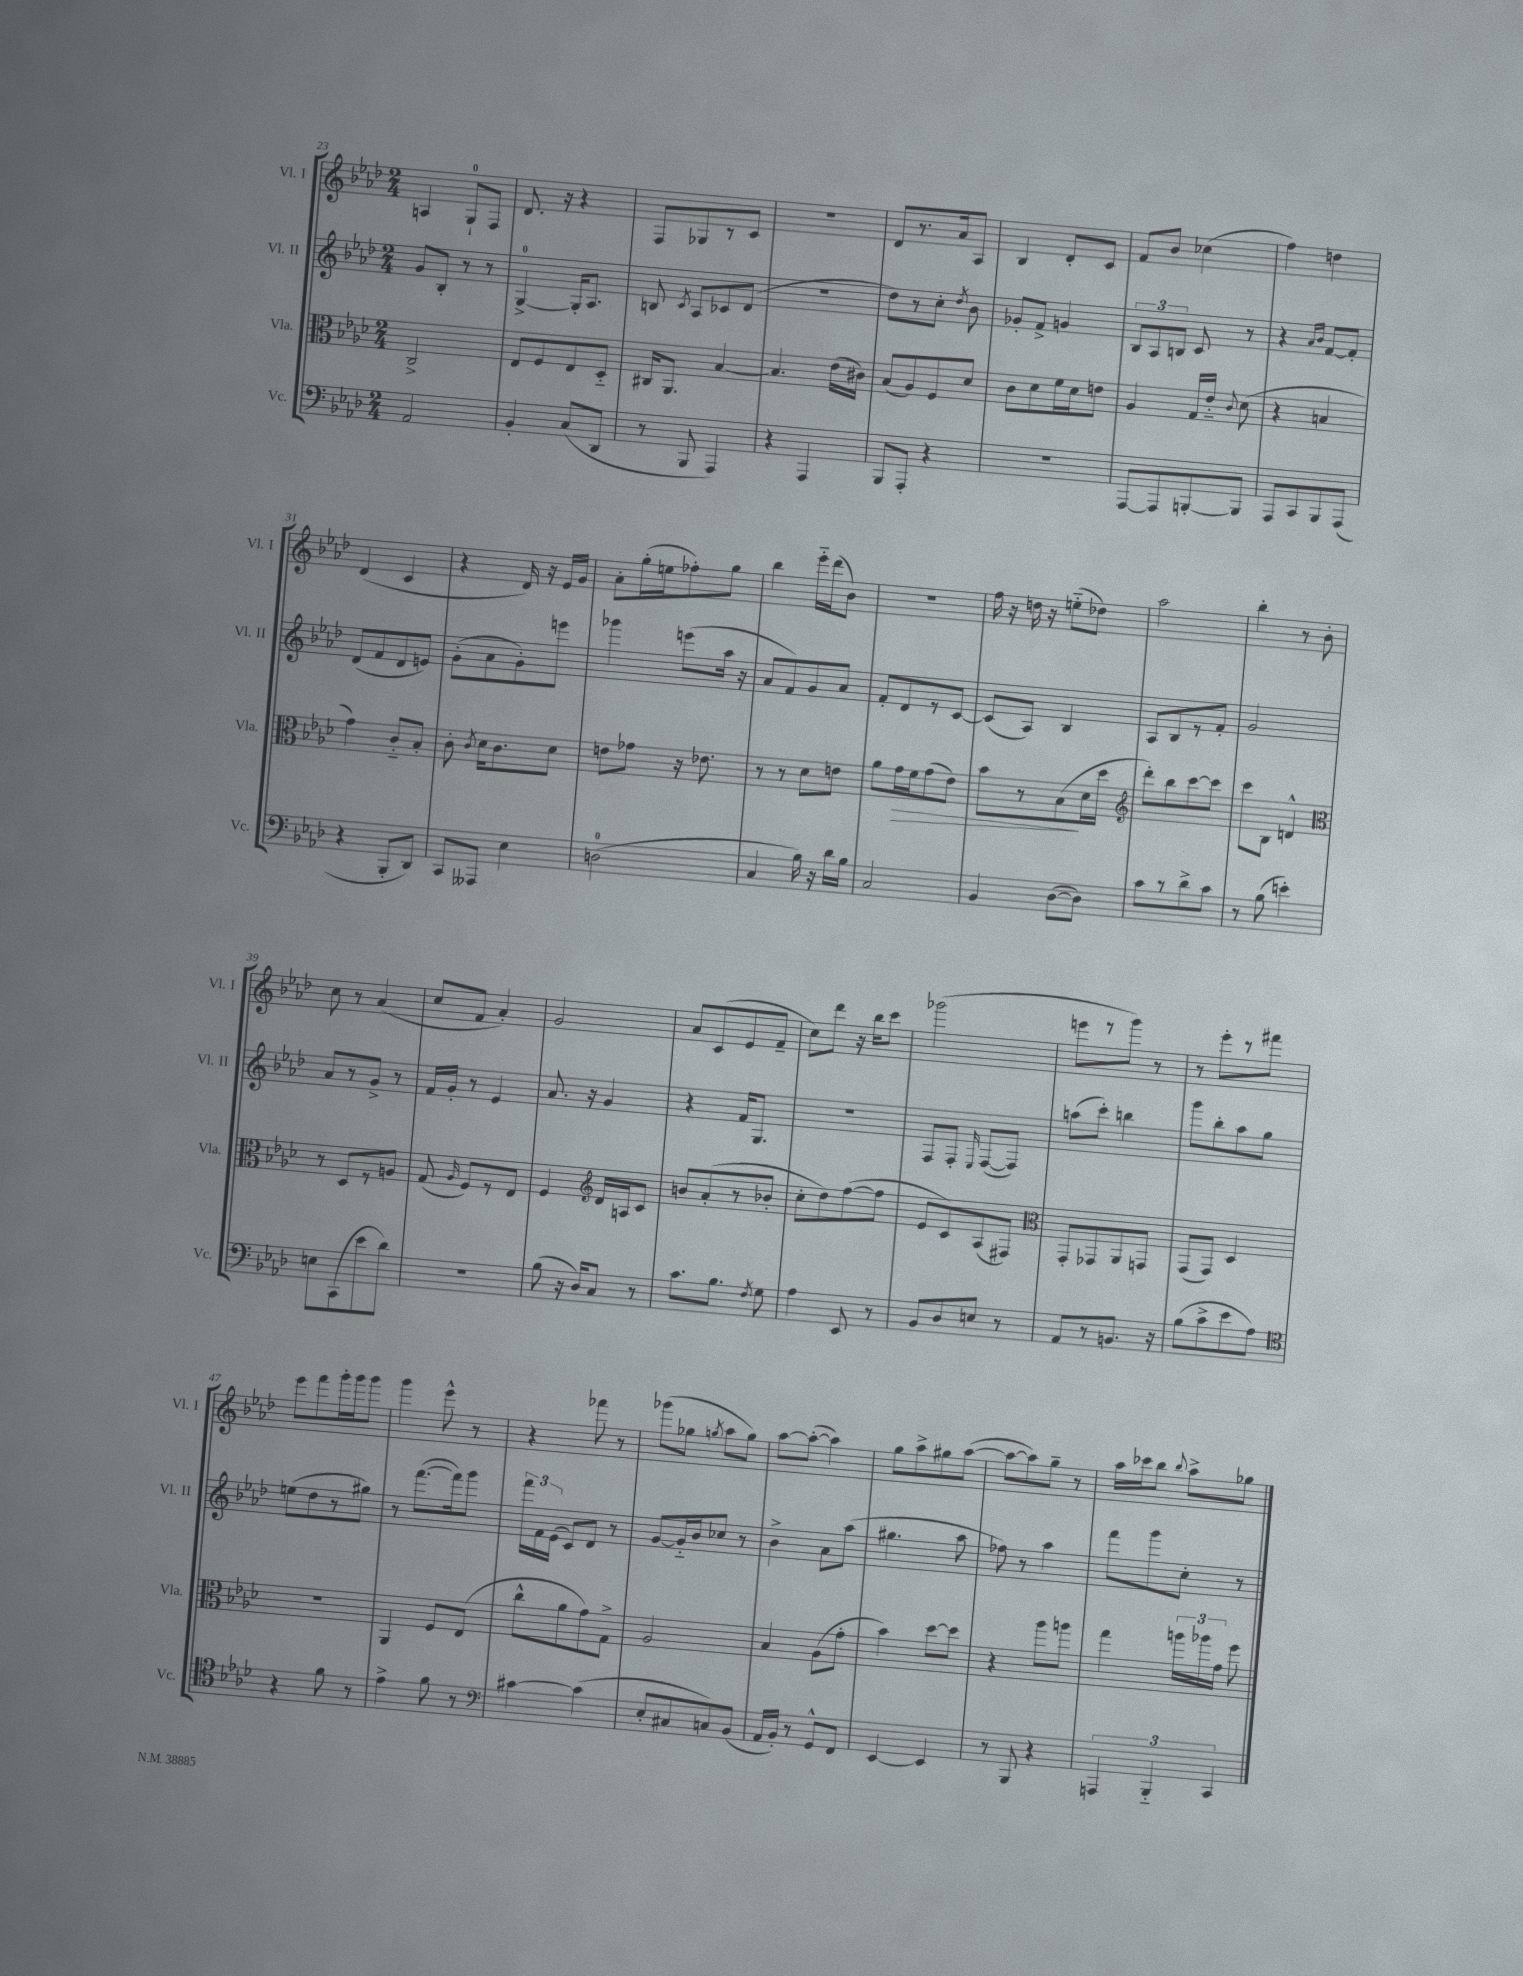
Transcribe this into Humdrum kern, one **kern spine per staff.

**kern	**kern	**kern	**kern
*staff4	*staff3	*staff2	*staff1
*clefF4	*clefC3	*clefG2	*clefG2
*k[b-e-a-d-]	*k[b-e-a-d-]	*k[b-e-a-d-]	*k[b-e-a-d-]
*M2/4	*M2/4	*M2/4	*M2/4
2AA-	2C^	8g	4A
.	.	8B-'	.
.	.	8r	8G`
.	.	8r	8F
=	=	=	=
4BB-'	8E-	[4G^	8.d-
.	8F	.	.
.	.	.	16r
(8C	8E-	16G']	4r
.	.	8.A-	.
8DD-	8D-'~	.	.
=	=	=	=
8r	16C#	8B	8F
.	8.AA-	.	.
.	.	8qc	.
8BBB-	.	8A-	8G-
4AAA-)	[4B-	8c-	8r
.	.	(8d-	8c
=	=	=	=
4r	4.B-]	2r	2r
4AAA-	.	.	.
.	(16e-	.	.
.	16c#)	.	.
=	=	=	=
8BBB-	(8B-	8dd-)	8d-
8AAA-'	8A-)	8r	8.r
4r	8F	8cc'	.
.	.	.	16a-
.	.	8qdd-	.
.	8d-	8b-	8A-
=	=	=	=
2r	8c	8g-'	4B-
.	8d-	8f^	.
.	16f	4g	8d-'
.	16d-	.	.
.	8e	.	8c
=	=	=	=
[8AAA-	4A-	12B-	8f
.	.	12A-	.
8AAA-]	.	.	8b-
.	.	12B	.
[8BBB'	16G	8c	(4cc-
.	16e-'~	.	.
.	8qqc	.	.
8BBB]	(8d-	8r	.
=	=	=	=
8AAA-	4r	4r	4ff)
8CC	.	.	.
.	.	16qqa-	.
.	.	16qqb-	.
8BBB-	4B	[8f	4dd
(8AAA-	.	8f']	.
=	=	=	=
4r	4g)	(8d-	(4d-
.	.	8f	.
8BBB-'	8c'~	8d-	4c
8DD-)	8B-'	8e)	.
=	=	=	=
8CC	8c'	(8g'	4r
.	8qc	.	.
8AAA--	16d-	8a-	.
.	8.c	.	.
4E-	.	8g')	16d-)
.	.	.	16r
.	8d-	8eee	16e-
.	.	.	16g
=	=	=	=
(2D	8e	4ggg-	8a-'
.	8g-	.	(16gg'
.	.	.	16ee
.	16r	(8eee	8ff-')
.	8.e-	.	.
.	.	16aa-	8gg
.	.	16r	.
=	=	=	=
4C	8r	8a-	4bb-
.	8r	8f)	.
16B-)	8d-	8g	16eee-'~
16r	.	.	(16ddd-
16d-	8e	8a-	8b-)
16B-	.	.	.
=	=	=	=
2C	8a-	8f'	2r
.	16g	8d-	.
.	16f	.	.
.	(8g	8r	.
.	8e-)	[8c	.
=	=	=	=
4BB-	8b-	(8c]	16ff
.	.	.	16r
.	8r	8A-)	16dd
.	.	.	16r
([8D-	(8B-	4B-	(8ee'~
8D-])	16d-	.	8dd-)
.	16dd-	.	.
=	=	=	=
*	*clefG2	*	*
8c	8ddd-')	8A-	2aa-
8r	8bb-	8B-	.
8d-^	[8ccc	8r	.
8c	8ccc]	8f'	.
=	=	=	=
8r	8ccc	2g	4bb-'
(8B-	8B-	.	.
4e')	4d^^	.	8r
.	.	.	8b-'
=	=	=	=
*	*clefC3	*	*
8E	8r	8a-	8cc
(8CC	8D-	8r	8r
8e-	8r	8g^	(4a-
8d-)	8A	8r	.
=	=	=	=
2r	(8G	16f	8cc
.	.	16g'	.
.	16qqA-	.	.
.	8F)	8r	8f
.	8r	4e-	4a-')
.	8E-	.	.
=	=	=	=
(8B-	4F	8.a-	2g
16r	.	.	.
16D-)	.	16r	.
*	*clefG2	*	*
8C	16d-	4g	.
.	16A	.	.
8r	8c	.	.
=	=	=	=
8.c	8b	4r	8a-
.	(8a-'	.	(8c
8.B-	.	.	.
.	8r	16f	8e-
.	.	8.G	.
8qF	.	.	.
8G	8b-'	.	8f~
=	=	=	=
4A-	8cc'	2r	8cc)
.	8dd-)	.	8ddd-
8EE-	([8ff	.	16r
.	.	.	16bb-
8r	8ff]	.	8ccc
=	=	=	=
8BB-	8e-	8F	(2ggg-
8D-	8c)	8F'	.
.	.	16qqE-	.
8E	(8A-	([8F	.
8r	8F#)	8F])	.
=	=	=	=
*	*clefC3	*	*
8AA-	8GG'	(8aa	8eee
8r	8GG-	8ccc')	8r
8.BB	8AA-	4bb	8ggg)
.	8GG	.	8r
16r	.	.	.
=	=	=	=
(8B-	(8GG	8ggg	8r
8c^	8GG)	8bb-'	8eee-'
8e-	4D-	8aa-	8r
8A-)	.	8gg	8fff#
=	=	=	=
*clefC4	*	*	*
4r	2r	(8ee	8eee-
.	.	8dd-	8fff
8f	.	8r	16ggg'
.	.	.	16ggg
8r	.	8gg#)	8ggg
=	=	=	=
4e-^	4AA-	8r	4ggg
.	.	([8.fff	.
8f	8F	.	8eee-^^
.	.	16fff])	.
8r	(8E-	8ggg	8r
=	=	=	=
*clefF4	*	*	*
[4c#	8cc^^	24fff	4r
.	.	24f	.
.	.	(24e-	.
.	8a-	8c)	.
(4c#]	8g)	8d-	8fff-
.	8G^	8r	8r
=	=	=	=
8E-'	2A-	[8g	(8ggg-
8C#	.	16g'~]	8gg-
.	.	16b-	.
.	.	.	8qgg
8C)	.	8cc-	8aa-
(8BB-	.	8r	8gg)
=	=	=	=
16AA-	4B-	4b-^	[8aa-
16BB-')	.	.	.
8r	.	.	(8aa-'_
8GG^^	(8A-	8a-	4aa-])
8FF	8g'	(8aa-	.
=	=	=	=
[4EE-	4b-)	4.gg#	8gg
.	.	.	8aa-^
4EE-]	[8dd-	.	8gg#
.	8dd-]	8aa-	([8aa-
=	=	=	=
8r	4r	8ff-)	8aa-_
8BBB-	.	8r	8aa-])
4r	8aa-	4aa-	8gg~
.	8aa	.	8r
=	=	=	=
6AAA	4gg	8fff	16aa-
.	.	.	16ccc-
.	.	8ggg	8bb-
6BBB-'~	.	.	.
.	.	.	8qqbb-
.	24aa	8cc'	8aa-^
.	24aa-	.	.
6CC	24g	.	.
.	8ff	8r	8gg-
==	==	==	==
*-	*-	*-	*-
